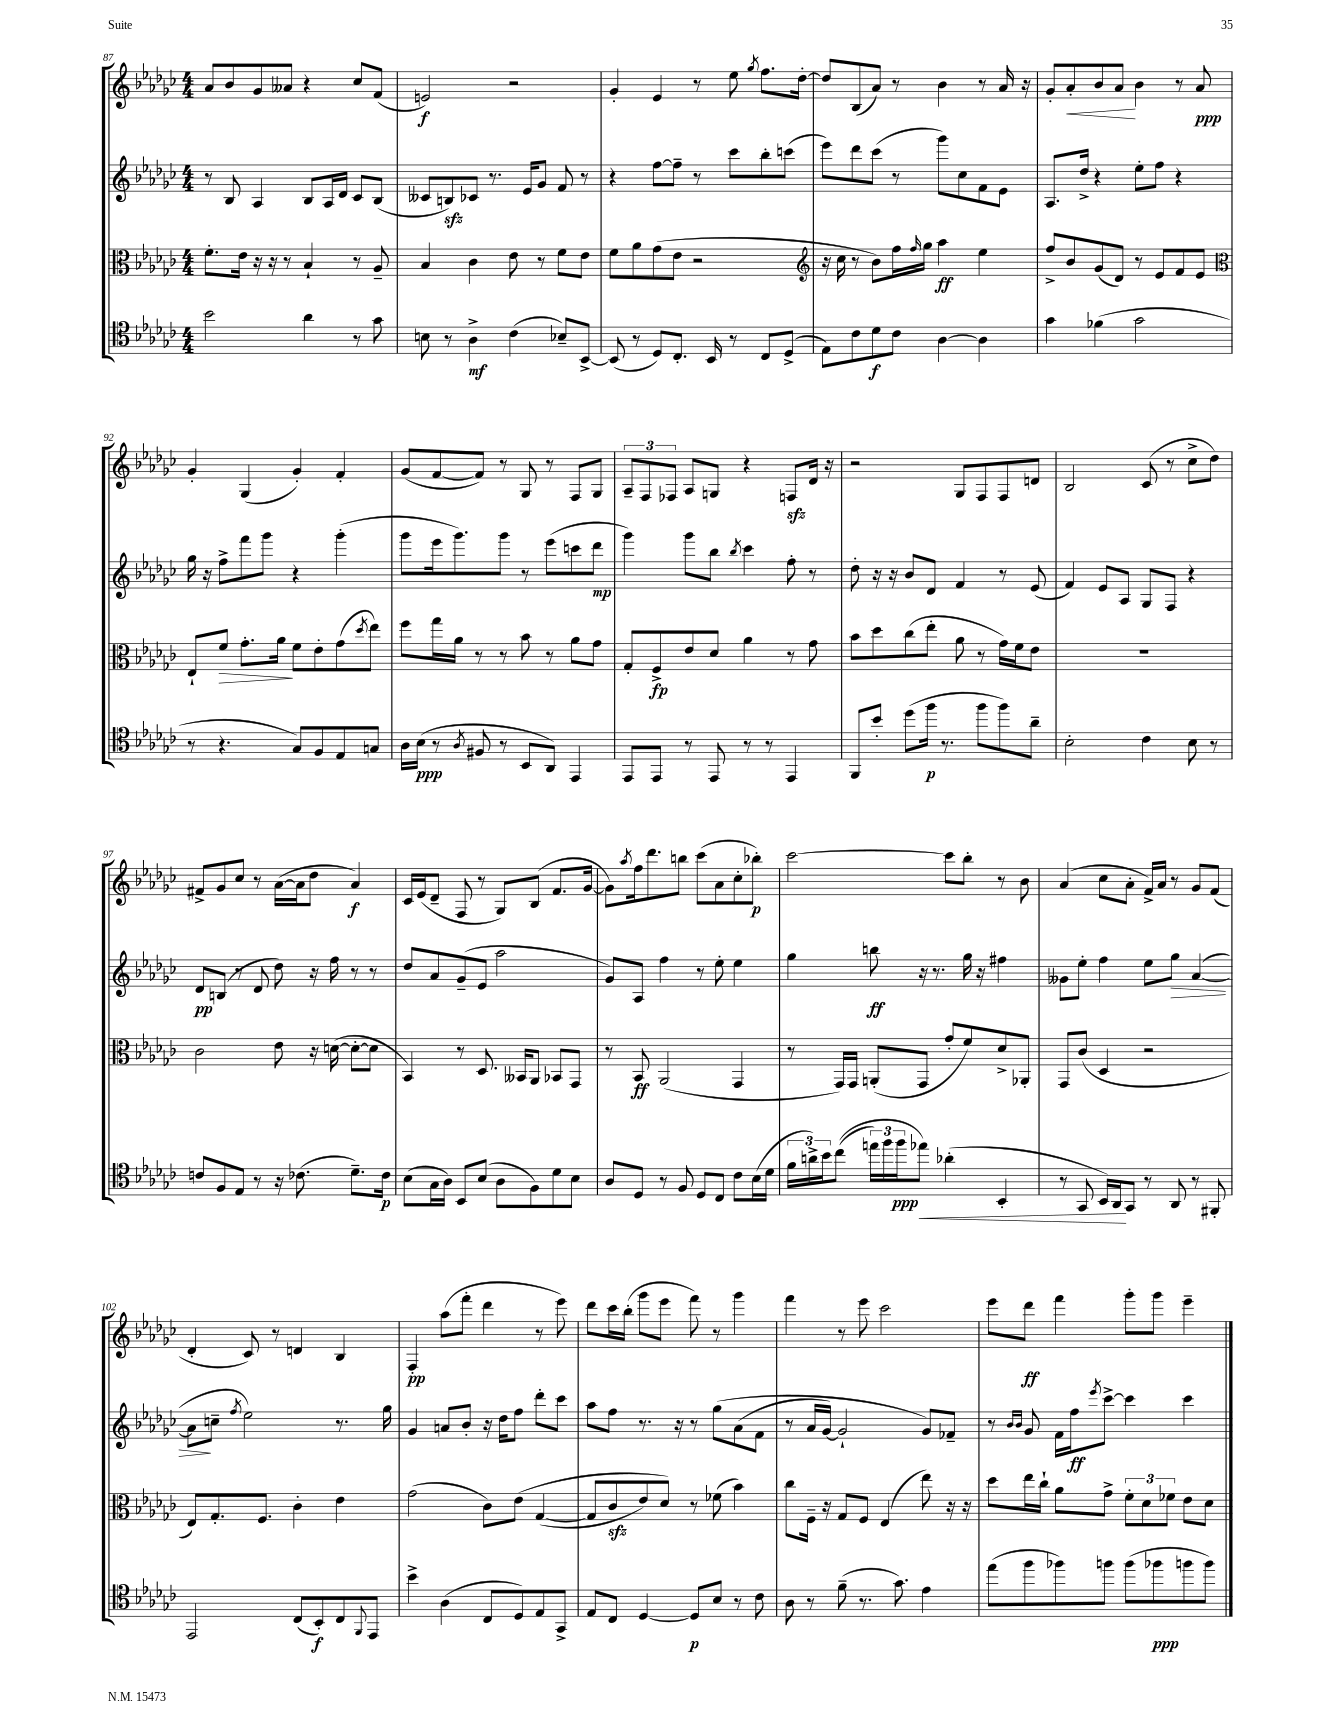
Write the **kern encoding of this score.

**kern	**kern	**kern	**kern
*staff4	*staff3	*staff2	*staff1
*clefC4	*clefC3	*clefG2	*clefG2
*k[b-e-a-d-g-c-]	*k[b-e-a-d-g-c-]	*k[b-e-a-d-g-c-]	*k[b-e-a-d-g-c-]
*M4/4	*M4/4	*M4/4	*M4/4
2b-\	8.f'\L	8r	8a-/L
.	.	8B-/	8b-/
.	16e-\Jk	.	.
.	16r	4A-/	8g-/
.	16r	.	.
.	8r	.	8a--/J
4a-\	4B-`/	8B-/L	4r
.	.	16A-/L	.
.	.	16d-/JJ	.
8r	8r	8c-/L	8cc-/L
8g-\	8A-~/	(8B-/J	(8f/J
=	=	=	=
8B\	4B-/	8c--/L	2e/)
8r	.	8B/)	.
4A-^\	4c-\	8c-/J	.
.	.	8.r	.
(4c-\	8e-\	.	2r
.	.	16e-/LK	.
.	8r	8g-/J	.
8B-~/L)	8f\L	8f/	.
[8BB-^/J	8e-\J	8r	.
=	=	=	=
(8BB-/]	8f\L	4r	4g-'/
8r	8a-\	.	.
8D-/L)	(8g-\	[8ff\L	4e-/
8.C-'/J	8e-\J	8ff~\]J	.
.	2r	8r	8r
16BB-/	.	.	.
8r	.	8ccc-\L	8ee-\
.	.	.	8qgg-/
8C-/L	.	8bb-'\	8.ff\L
(8D-^/J	.	(8ccc\J	.
.	.	.	[16dd-'\Jk
=	=	=	=
*	*clefG2	*	*
8E-\L)	16r	8eee-\L)	8dd-/]L
.	16cc-\	.	.
8c-\	8r	8ddd-\	(8B-/
8d-\	8b-\L)	(8ccc-\J	8a-/J)
8c-\J	16ff\L	8r	8r
.	16qqff/	.	.
.	16gg-\JJ	.	.
[4A-\	4aa-\	8ggg-\L)	4b-\
.	.	8cc-\	.
4A-\]	4ee-\	8f\	8r
.	.	8e-\J	16a-/
.	.	.	16r
=	=	=	=
4g-\	8ff^/L	8.A-/L	8g-'/L
.	8b-/	.	8a-'/
.	.	16dd-^/Jk	.
(4f-\	(8g-/	4r	8b-/
.	8d-/J)	.	8a-/J
2g-\	8r	8ee-'\L	4b-\
.	8e-/L	8ff\J	.
.	8f/	4r	8r
.	8e-/J	.	8a-/
=	=	=	=
*	*clefC3	*	*
8r	8E-`/L	16gg-\	4g-'/
.	.	16r	.
4.r	8f/J	8ff^\L	.
.	8.g-'\L	8fff\	(4G-/
.	.	8ggg-\J	.
.	16a-\Jk	.	.
8G-/L)	8f\L	4r	4g-'/)
8F/	8e-'\	.	.
8E-/	(8g-\	(4ggg-'\	4f'/
.	8qdd-/	.	.
8G/J	8ee-\J)	.	.
=	=	=	=
16A-\LL	8ff\L	8ggg-\L	(8g-/L
(16B-\JJ	.	.	.
8r	16gg-\L	16eee-\k	[8f/
.	16a-\JJ	8.ggg-\)	.
8qA-/	.	.	.
8F#/	8r	.	8f/]J)
8r	8r	8ggg-\J	8r
8BB-/L	8b-\	8r	8G-/
8AA-/J)	8r	(8eee-\L	8r
4EE-/	8a-\L	8ccc\	8F/L
.	8g-\J	8ddd-\J	8G-/J
=	=	=	=
8EE-/L	8G-'/L	4ggg-\)	12A-~/L
.	.	.	12F/
8EE-/J	8F^/	.	.
.	.	.	12F-/J
8r	8e-/	8ggg-\L	8A-/L
8EE-/	8d-/J	8bb-\J	8G/J
.	.	8qbb-/	.
8r	4a-\	4ccc-\	4r
8r	.	.	.
4EE-/	8r	8ff'\	8F/L
.	8g-\	8r	16d-/Jk
.	.	.	16r
=	=	=	=
8FF/L	8b-\L	8dd-'\	2r
8b-'/J	8dd-\	16r	.
.	.	16r	.
(8dd-\L	(8cc-\	8b-/L	.
16ff\Jk	8ee-'\J	8d-/J	.
8.r	.	.	.
.	8a-\	4f/	8G-/L
8ff\L	8r	.	8F/
8ff\)	16g-\LL)	8r	8F/
.	16f\J	.	.
8a-~\J	8e-\J	(8e-/	8d/J
=	=	=	=
2B-'\	1r	4f/)	2B-/
.	.	8e-/L	.
.	.	8A-/J	.
4c-\	.	8G-/L	(8c-/
.	.	8F/J	8r
8B-\	.	4r	8cc-^\L
8r	.	.	8dd-\J)
=	=	=	=
8c/L	2c-\	8d-/L	8f#^/L
8F/	.	(8B/J	8g-/
8E-/J	.	8r	8cc-/J
8r	.	8d-/	8r
16r	8e-\	8dd-\)	([16a-\LL
(8.c-\	.	.	16a-\]J
.	16r	16r	8dd-\J
.	([16d\	16ff\	.
8.d-~\L)	8d'\_L	8r	4a-/)
.	8d\]J	8r	.
16c-\Jk	.	.	.
=	=	=	=
(8B-\L	4BB-/)	8dd-/L	16c-/LL
.	.	.	(16e-/J
16G-\L	.	8a-/	8d-~/J
16A-\JJ)	.	.	.
8BB-/L	8r	(8g-~/	8F/
(8B-/J	8.D-/	8e-/J	8r
8A-\L	.	2aa-\	8G-/L)
.	16BB--/LK	.	.
8F\)	8AA-/J	.	(8B-/J
8d-\	8BB-/L	.	8.f/L
8B-\J	8GG-/J	.	.
.	.	.	[16g-/Jk
=	=	=	=
8A-/L	8r	8g-/L)	8g-\]L)
.	.	.	8qaa-/
8D-/J	8BB-/	8A-/J	16ff\k
.	.	.	8.ddd-\
8r	(2AA-/	4ff\	.
8F/	.	.	8bb\J
8D-/L	.	8r	(8ccc-\L
8C-/J	.	8ee-'\	8a-\
8c-\L	4GG-/	4ee-\	8cc-'\
(16B-\L	.	.	8bb-'\J)
16d-\JJ	.	.	.
=	=	=	=
24f\LL	8r	4gg-\	[2ccc-\
24a^\)	.	.	.
24b-\J	.	.	.
&((8cc-\J	16GG-/LL)	.	.
.	16GG-/JJ	.	.
24ee\LL)	(8AA'/L	8bb\	.
24ff\	.	.	.
24ff\J	.	.	.
8ee-\J&)	8GG-/J	16r	.
.	.	8.r	.
(4a-'\	8g-'/L	.	8ccc-\]L
.	8f/)	16gg-\	8bb-'\J
.	.	16r	.
4BB-'/	8d-^/	4ff#\	8r
.	8AA-'/J	.	8b-\
=	=	=	=
8r	8GG-/L	8g--\L	(4a-/
8GG-/	(8c-/J	8ee-'\J	.
16BB-/LL)	4D-/	4ff\	8cc-\L
16AA-/J	.	.	.
8GG-/J	.	.	8a-'\J
8r	2r	8ee-\L	16f^/LL)
.	.	.	16a-/JJ
8AA-/	.	8gg-\J	8r
8r	.	([4a-/	8g-/L
8FF#'/	.	.	(8f/J
=	=	=	=
2EE-/	8E-/L)	8a-\]L	4d-'/
.	8.G-'/	8cc~\J	.
.	.	8qff/	.
.	.	2ee-\)	8c-/)
.	8.F/J	.	.
.	.	.	8r
(8C-/L	4c-'\	.	4d/
8BB-'/)	.	.	.
8C-/	4e-\	8.r	4B-/
8qqFF/	.	.	.
8EE-/J	.	.	.
.	.	16gg-\	.
=	=	=	=
4b-^\	(2g-\	4g-/	4F'/
(4A-\	.	8a/L	(8aa-\L
.	.	8b-'/J	8fff'\J
8C-/L	8c-\L)	16r	4ddd-\
.	.	16dd-\LK	.
8D-/)	&(8e-\J	8ff\J	.
8E-/	([4G-/	8ddd-'\L	8r
8GG-^/J	.	8ccc-\J	8eee-\)
=	=	=	=
8E-/L	8G-/]L	8aa-\L	8ddd-\L
8C-/J	8c-/	8ff\J	16ccc-\L
.	.	.	(16bb-'\JJ
[4D-/	8e-/)	8.r	8ggg-\L
.	8d-/J&)	.	8eee-\J
.	.	16r	.
8D-/]L	8r	8r	8fff\)
8B-/J	(8f-\	&(8gg-\L	8r
8r	4b-\)	(8a-\	4ggg-\
8c-\	.	8f\J	.
=	=	=	=
8A-\	8cc-\L	8r	4fff\
8r	16F~\Jk	16a-/LL	.
.	16r	[16g-/JJ)	.
(8f~\	8G-/L	2g-`/]	8r
8.r	8F/J	.	8eee-\
.	(4E-/	.	2ccc-\
8.g-\)	.	.	.
4e-\	8ee-\)	8g-/L&)	.
.	16r	8f-~/J	.
.	16r	.	.
=	=	=	=
(8ee-\L	8dd-\L	8r	8eee-\L
.	.	16qqb-/LL	.
.	.	16qqb-/JJ	.
8ff\	16ee-\L	8g-/	8ddd-\J
.	16cc-`\JJ	.	.
8ff-\)	8a-\L	16f\LL	4fff\
.	.	16ff\J	.
.	.	8qeee-/	.
8ff\J	8g-^\J	[8ccc-^\J	.
(8ff\L	12f'\L	4ccc-\]	8ggg-'\L
.	12d-\	.	.
8ff-\	.	.	8ggg-\J
.	12f-\J	.	.
8ff\	8e-\L	4ccc-\	4eee-~\
8ff\J)	8d-\J	.	.
==	==	==	==
*-	*-	*-	*-
